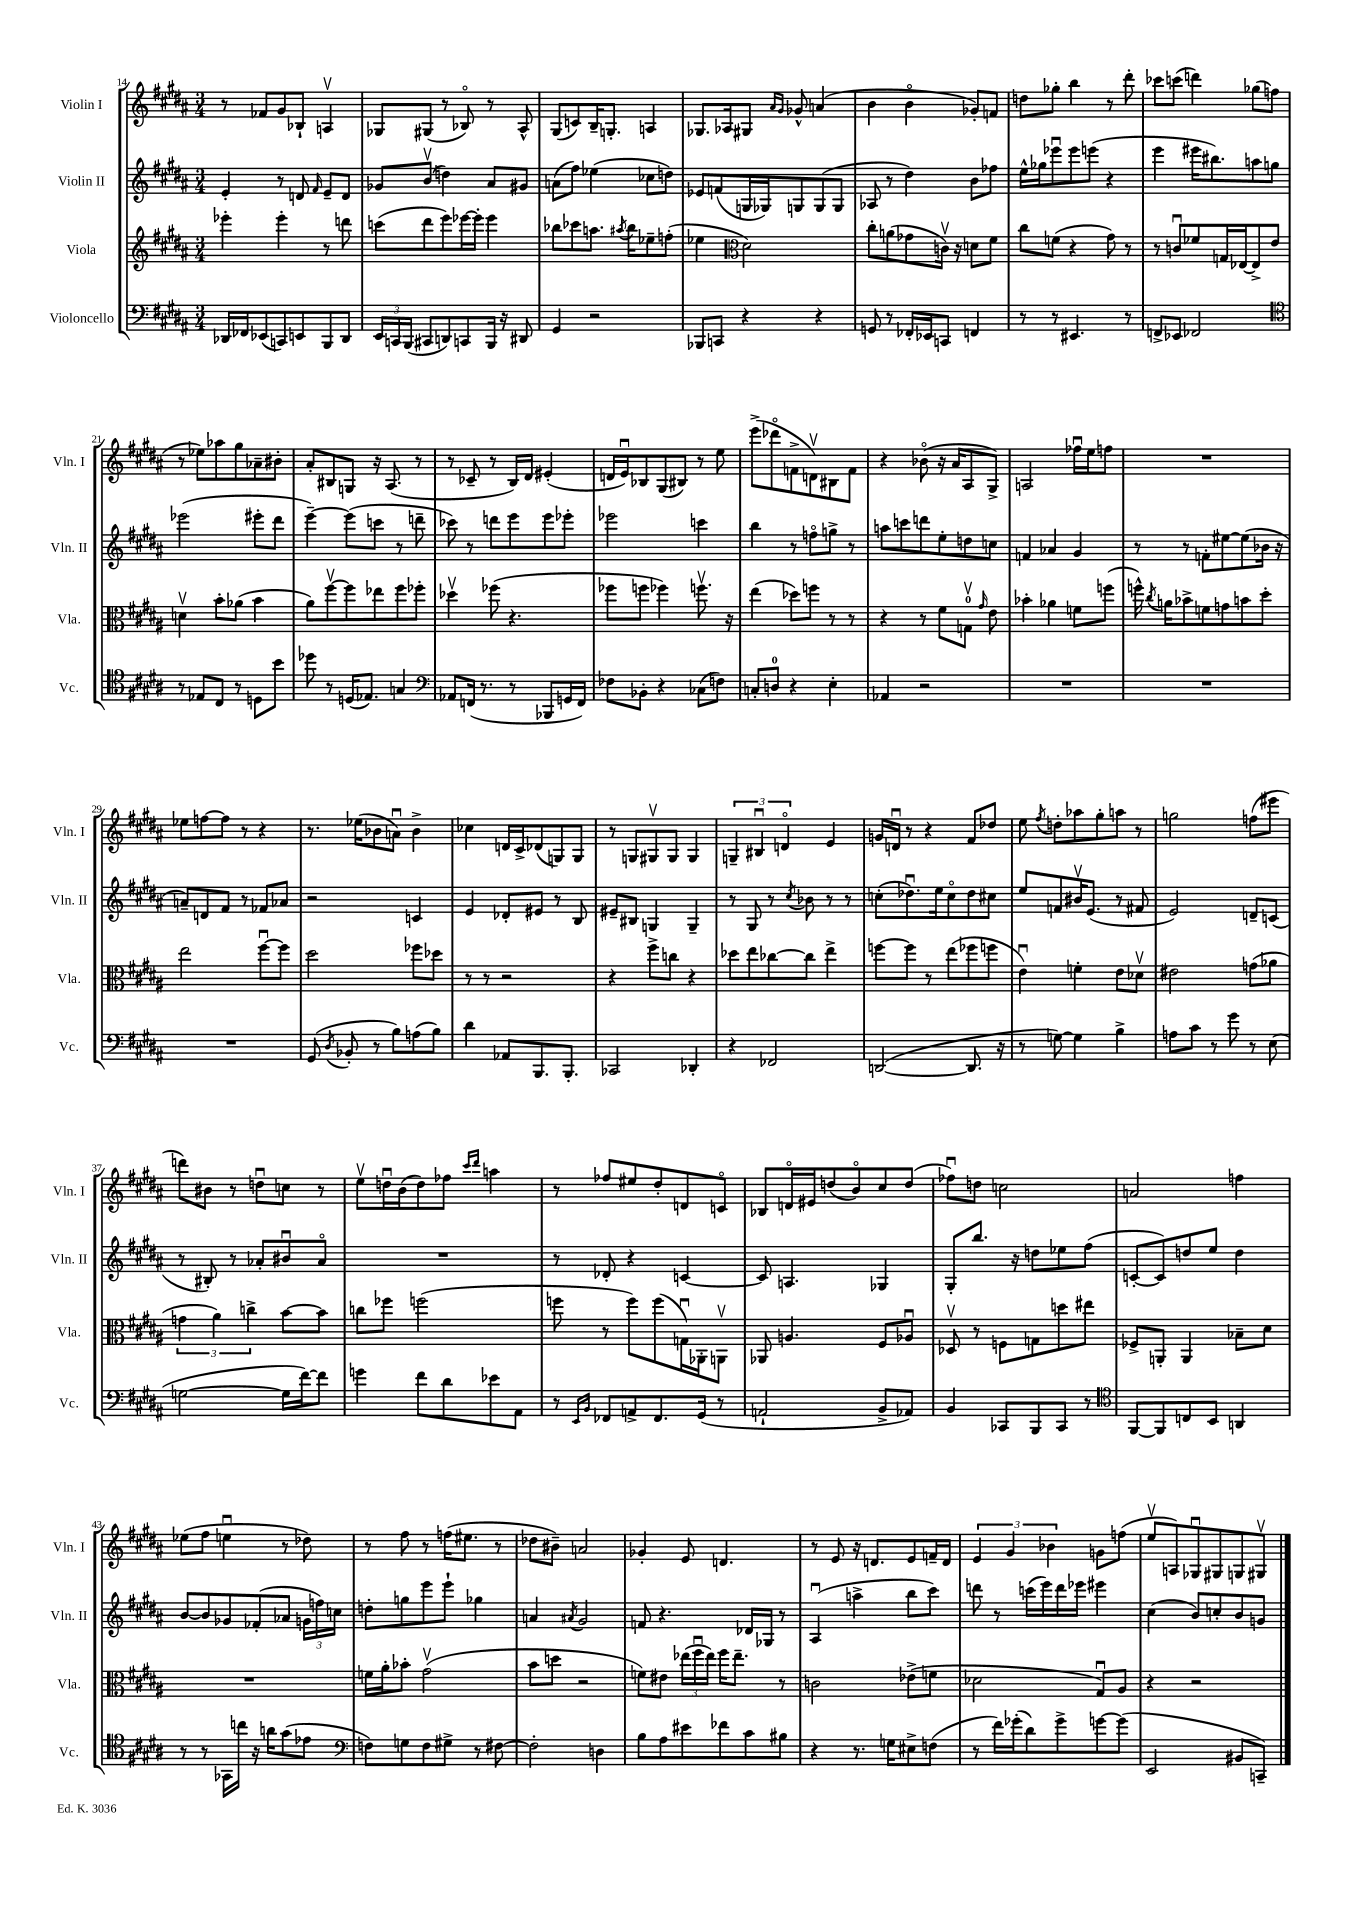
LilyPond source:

<<
\new StaffGroup <<
\new Staff = "s0" \with { instrumentName = "Violin I" shortInstrumentName = "Vln. I" } {
    \clef treble \key b \major \numericTimeSignature \time 3/4
    \autoBeamOff r8 fes'8[ gis'8 bes8]-! a4\upbow |
    ges8[ gis8]( r8 bes8\flageolet) r8 ais8-^ |
    gis8[( c'8) b16-- g8.]-. a4 |
    ges8.[ aes16 gis8] \grace { ais'16[ gis'16] } ges'8-^ a'4( |
    b'4 b'4\flageolet ges'8[-.) f'8] |
    d''8[ ges''8]-. b''4 r8 dis'''8-. |
    ces'''8[ c'''8]( d'''4) ges''8[( f''8] |
    r8 ees''8[) aes''8 gis''8 aes'8-- bis'8]-. |
    ais'8[-. bis8 g8] r16 ais8.( r8 |
    r8 ces'8-- r8 b16[) dis'16] eis'4-.( |
    d'16[ e'16\downbow) bes8 gis8( bis8]) r8 e''8 |
    e'''8[->( des'''8\flageolet f'8-> d'8\upbow) bis8 f'8] |
    r4 bes'8\flageolet( r16 ais'16[ ais8 gis8]->) |
    a2 fes''16[\downbow e''16 f''8] |
    R2. |
    ees''8[ f''8~ f''8] r8 r4 |
    r8. ees''16[( bes'8 a'8]\downbow) bes'4-> |
    ces''4 d'16[ cis'16-> des'8( g8) g8] |
    r8 g8[ gis8\upbow gis8] gis4 |
    \tuplet 3/2 { g4-- bis4\downbow d'4\flageolet } e'4 |
    g'16[ d'16]\downbow r8 r4 fis'8[ des''8] |
    e''8 \acciaccatura { fis''8 } d''8[-. aes''8 gis''8-. a''8] r8 |
    g''2 f''8[( eis'''8] |
    d'''8[) bis'8] r8 d''8[\downbow c''8] r8 |
    e''8[\upbow d''16\downbow b'16( d''8) fes''8] \grace { cis'''16[ dis'''16] } a''4 |
    r8 fes''8[ eis''8 dis''8-. d'8 c'8]\flageolet |
    bes8[ d'16\flageolet eis'16 d''8( b'8\flageolet) cis''8 d''8]( |
    fes''8[\downbow) d''8] c''2 |
    a'2 f''4 |
    ees''8[( fis''8] e''4\downbow r8 des''8) |
    r8 fis''8 r8 f''16[( eis''8.] r8 |
    des''8[ bis'8]--) a'2 |
    ges'4-. e'8 d'4. |
    r8 e'8 r16 d'8.[ e'8 f'16-- d'16] |
    \tuplet 3/2 { e'4 gis'4 bes'4 } g'8[ f''8]( |
    e''8[\upbow a8) ges8\downbow gis8 g8 gis8]\upbow \bar "|." |
}
\new Staff = "s1" \with { instrumentName = "Violin II" shortInstrumentName = "Vln. II" } {
    \clef treble \key b \major \numericTimeSignature \time 3/4
    \autoBeamOff e'4-. r8 d'8 \grace { fis'16 } e'8[-- d'8] |
    ges'8[ b'8]\upbow( d''4) ais'8[ gis'8] |
    a'8[( fis''8]) ees''4( ces''8[ d''8]) |
    ees'8[ f'8( g16 ges16) g8 g8( g8] |
    aes8 r8 dis''4) b'8[ fes''8] |
    e''16[-^ ges''16 ees'''8\downbow ees'''8 e'''8]( r4 |
    e'''4 eis'''16[ bis''8.) a''8 g''8] |
    ees'''2( eis'''8[-. dis'''8] |
    e'''4~--) e'''8[( c'''8] r8 d'''8-- |
    ces'''8) r8 d'''8[ e'''8 e'''8 ees'''8]-. |
    ees'''2 c'''4 |
    b''4 r8 f''8[\flageolet g''8]-> r8 |
    a''8[ c'''8 d'''8 e''8-. d''8 c''8] |
    f'4 aes'4 gis'4 |
    r8 r8 f'8[-. eis''8~ eis''8( bes'16] r16 |
    a'8[--) d'8 fis'8] r8 fes'8[ aes'8] |
    r2 c'4 |
    e'4 des'8[-. eis'8] r8 b8 |
    eis'8[-- bis8] g4 g4-- |
    r8 gis8 r8 \acciaccatura { cis''8 } bes'8 r8 r8 |
    c''8[-.( des''8.\downbow) e''16 c''8\flageolet des''8 cis''8] |
    e''8[ f'8 bis'16\upbow e'8.]( r8 fis'8 |
    e'2) d'8[-- c'8]( |
    r8 bis8-.) r8 aes'8[-. bis'8\downbow aes'8]\flageolet |
    R2. |
    r8 des'8-. r4 c'4~ |
    c'8 a4. ges4 |
    gis8[-. b''8.] r16 d''8[ ees''8 fis''8]( |
    c'8[~-. c'8) d''8 e''8] d''4 |
    b'8[~ b'8 ges'8 fes'8-.( aes'8] \tuplet 3/2 { g'16[ f''16) c''16] } |
    d''8[-. g''8 e'''8 e'''8]-! ges''4 |
    a'4 \acciaccatura { ais'8 } gis'2 |
    f'8 r4. des'16[ ges16] r8 |
    ais4\downbow( a''4-> b''8[ cis'''8]) |
    d'''8 r8 c'''16[( e'''16) d'''16 ees'''16] eis'''4 |
    cis''4( b'8[) c''8-. b'8 g'8] \bar "|." |
}
\new Staff = "s2" \with { instrumentName = "Viola" shortInstrumentName = "Vla." } {
    \clef treble \key b \major \numericTimeSignature \time 3/4
    \autoBeamOff ees'''4-. ees'''4-. r8 d'''8 |
    c'''8[( dis'''8 e'''8) ees'''16~ ees'''16]-. ees'''4 |
    bes''8[ ces'''8 a''8.] \acciaccatura { ais''8 } bes''16[ ees''8-- f''8]-.( |
    ees''4 \clef alto dis'2) |
    cis''8[-. a'8( ges'8 c'16]\upbow) r16 d'8[ fis'8] |
    cis''8[ f'8]( r4 gis'8) r8 |
    r8 c'8[\downbow fes'8 g16 ees16~ ees8-> e'8] |
    d'4\upbow b'8[-. aes'8]( b'4 |
    ais'8[) fis''8~\upbow fis''8 ees''8 fis''8 fes''8]-. |
    des''4\upbow fes''8( r4. |
    fes''8[ f''8] fes''4) f''8.\upbow r16 |
    e''4( des''8[) f''8] r8 r8 |
    r4 r8 fis'8[ g8]-0\upbow \grace { gis'16 } e'8 |
    bes'4-. aes'4 f'8[ f''8]( |
    f''16-^) \acciaccatura { cis''8 } a'16[ bes'8-> f'8 g'8 b'8 dis''8]-. |
    e''2 fis''8[~\downbow fis''8] |
    dis''2 fes''8[ des''8] |
    r8 r8 r2 |
    r4 fis''8[-> c''8] r4 |
    des''8[ e''8 ces''8~ ces''8] e''4-> |
    f''8[~ f''8] r8 e''8[( fes''8 f''8] |
    e'4\downbow) f'4-. e'8[ des'8]\upbow |
    eis'2 g'8[( aes'8] |
    \tuplet 3/2 { g'4 ais'4) c''4-> } b'8[~ b'8] |
    c''8[ fes''8] f''2( |
    f''8 r8 f''8[) f''8( g16\downbow) aes,16-. a,8]\upbow |
    aes,8 a4. fis8[ aes8]\downbow |
    des8\upbow r8 f8[ g8 d''8 eis''8] |
    fes8[-> a,8]-. a,4 bes8[-- dis'8] |
    R2. |
    f'16[ ais'16-. bes'8]-. gis'2\upbow( |
    b'8[ d''8] r2 |
    f'8[) eis'8] \tuplet 3/2 { ees''16[( fis''16\downbow ees''16]) } fis''16[ ees''8.]-- r8 |
    c'2 ees'8[->( f'8] |
    des'2 gis8[\downbow) ais8] |
    r4 r2 \bar "|." |
}
\new Staff = "s3" \with { instrumentName = "Violoncello" shortInstrumentName = "Vc." } {
    \clef bass \key b \major \numericTimeSignature \time 3/4
    \autoBeamOff des,16[ fes,16 ees,8( c,8) e,8 b,,8 des,8] |
    \tuplet 3/2 { e,16[ c,16 b,,16]( } cis,8[ d,8) c,8 b,,16] r16 dis,8 |
    gis,4 r2 |
    bes,,8[ c,8] r4 r4 |
    g,8 r8 fes,16[-. ees,16 c,8] f,4 |
    r8 r8 eis,4. r8 |
    f,8[-> ees,8] fes,2 |
    \clef tenor r8 ees8[ cis8] r8 d8[ b'8] |
    des''8 r8 d16[( ees8.]) g4 |
    \clef bass aes,8[ f,16]( r8. r8 bes,,8[ g,16 f,16]) |
    fes8[ bes,8]-. r4 ces8[( f8]) |
    c8[-. d8]-0 r4 e4-. |
    aes,4 r2 |
    R2. |
    R2. |
    R2. |
    gis,8( \acciaccatura { dis8 } bes,8-. r8 b8[) a8( b8]) |
    dis'4 aes,8[ b,,8. b,,8.]-. |
    ces,2 des,4-. |
    r4 fes,2 |
    d,2~( d,8. r16 |
    r8 g8~) g4 b4-> |
    a8[ cis'8] r8 gis'8 r8 e8( |
    g2~ g16[ fis'16~) fis'8] |
    g'4 fis'8[ dis'8 ees'8 ais,8] |
    r8 \grace { e,16[ b,16] } fes,8[ a,8-> fes,8. gis,16]( r8 |
    a,2-! b,8[-> aes,8]) |
    b,4 ces,8[ b,,8 ces,8] r8 |
    \clef tenor fis,8[~ fis,8 c8 b,8] a,4 |
    r8 r8 ges,16[ c''16] r16 a'16[ gis'8( ees'8] |
    \clef bass f8[) g8 f8 gis8]-> r8 fis8~ |
    fis2-. d4 |
    b8[ ais8 eis'8 fes'8 cis'8 bis8] |
    r4 r8. g16[ eis8-> f8]( |
    r8 fis'16[) ges'16-.( dis'8) ges'8-> g'8~ g'8]( |
    e,2 bis,8[ c,8]--) \bar "|." |
}
>>
>>
\layout { \context { \Score currentBarNumber = #14 } }
